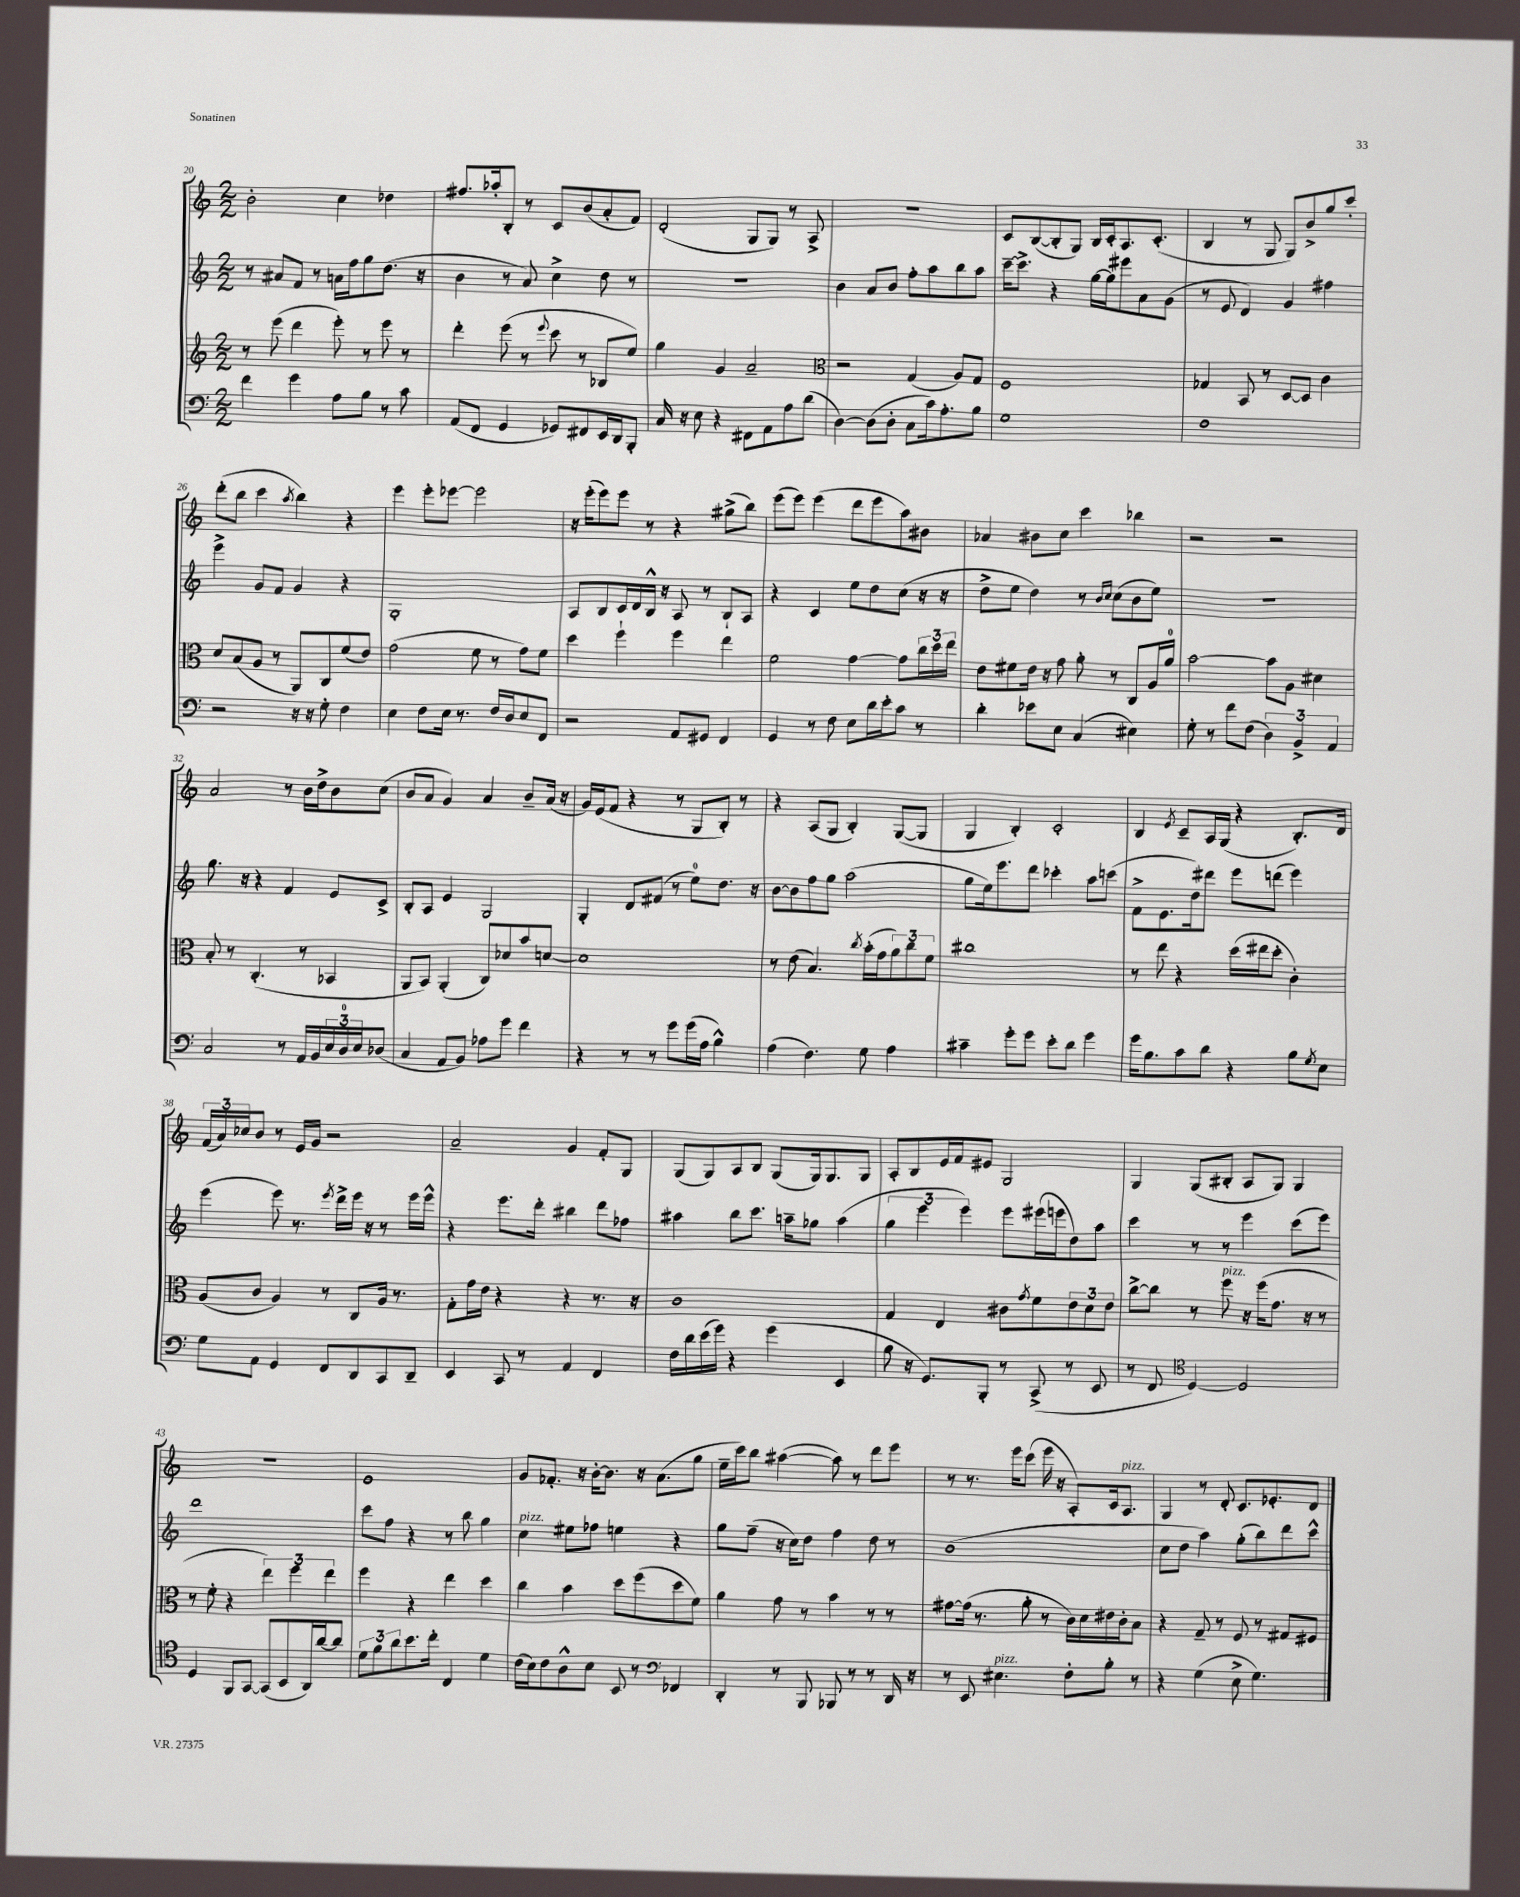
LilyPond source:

<<
\new StaffGroup <<
\new Staff = "s0" {
    \clef treble \key c \major \numericTimeSignature \time 2/2
    b'2-. c''4 des''4 |
    fis''8. aes''16-. b8-. r8 c'8 b'8( a'8-. f'8) |
    d'2-.( g8 g8) r8 a8-> |
    R1 |
    c'8 b8~( b8-. g8) b16 c'16-. a8. c'8.-.( |
    b4 r8 g8 g8) b'8-> g''8 c'''8-. |
    d'''8-.( b''8 c'''4 \acciaccatura { a''8 } b''4) r4 |
    e'''4 e'''8-. ees'''8~ ees'''2 |
    r16 e'''16-.( e'''8) e'''8 r8 r4 gis''8->( b''8) |
    e'''8( e'''8) e'''4( d'''8 e'''8 a''8) bis'8 |
    aes'4 bis'8 c''8 c'''4 bes''4 |
    r2 r2 |
    a'2 r8 b'16 d''16-> b'8 c''8( |
    b'8 a'8 g'4) a'4 b'8-- a'16( r16 |
    g'16) e'16( f'8 r4 r8 g8 b8-.) r8 |
    r4 a8( g8 b4-.) g8~( g8 |
    g4 b4-.) c'2-. |
    b4 \acciaccatura { e'8 } c'8-- a16 g16( r4 b8.-.) d'16 |
    \tuplet 3/2 { f'16( a'16) ces''16 } b'8 r8 e'16 g'16 r2 |
    a'2-- g'4 f'8-. g8 |
    g8( g8) a8 b8 g8( g16) g8. g8 |
    a8-. b8 e'16 f'16 eis'8 g2 |
    g4 g8( bis8-. a8 g8) g4 |
    r1 |
    e'1 |
    g'8 fes'8.-. r16 b'16~-. b'8. r16 a'8.( g''8 |
    e''16-- c'''16) b''8 ais''4~( ais''8) r8 d'''8 e'''8 |
    r8 r8. e'''16 c'''8( e'''16 r16 a8-.) c'16 a8.^\markup { \italic "pizz." } |
    g4 r8 d'8-. c'8. ees'8.-. d'8 \bar "|." |
}
\new Staff = "s1" {
    \clef treble \key c \major \numericTimeSignature \time 2/2
    r8 ais'8 f'8 r8 a'16 f''16 g''8 d''8.( r16 |
    b'4 r8 a'8) c''4-> d''8 r8 |
    R1 |
    b'4 a'8 b'8 f''8-. a''8 b''8 a''8 |
    c'''16~-- c'''8.-> r4 g''16~ g''16 eis'''8 a'8 g'8( |
    r8 e'8 d'4) g'4 fis''4 |
    e'''4-> g'8 f'8 g'4 r4 |
    g1-. |
    a8 b8 c'16 d'16 b16-^ r16 a8 r8 b8-! a8 |
    r4 c'4 e''8 d''8 c''8( r16 r16 |
    d''8-> e''8 d''4) r8 \grace { b'16 c''16 } c''8( b'8 e''8) |
    R1 |
    g''8. r16 r4 f'4 e'8 c'8-> |
    b8-. a8 e'4 g2 |
    g4-. d'8 fis'8( r8 e''8-0) d''8. r16 |
    b'8~ b'8 f''8 g''8 a''2( |
    g''8 e''16) e'''8. d'''8 ces'''4-. a''8 c'''8( |
    f'8-> e'8. d''16) dis'''8 e'''8 d'''8( e'''4) |
    e'''4( e'''8) r8. \acciaccatura { e'''8 } d'''16-> e'''16 r16 r8 e'''16 e'''16-^ |
    r4 e'''8. d'''16-. bis''4 d'''8 fes''8 |
    ais''4 b''8 c'''8. a''16-- ges''8 a''4( |
    \tuplet 3/2 { g''4 e'''4 e'''4) } e'''8 eis'''16( e'''16 d''8) a''8 |
    c'''4 r8 r8 e'''4 c'''8( e'''8) |
    d'''1 |
    c'''8 f''8 r4 r8 b''8 g''4 |
    c''4^\markup { \italic "pizz." } eis''8 fes''8 e''4 r4 |
    g''8 f''8--( r16 c''16) d''8 f''4 d''8 r8 |
    b'1( |
    c''8 d''8 a''4) g''8-.( b''8) d'''8 c'''8-^ \bar "|." |
}
\new Staff = "s2" {
    \clef treble \key c \major \numericTimeSignature \time 2/2
    r8 e'''8( d'''4 e'''8-.) r8 e'''8 r8 |
    d'''4-. e'''8( r8 \appoggiatura { e'''8 } c'''8 r8 bes8 e''8) |
    g''4 g'4 a'2-- |
    \clef alto r2 g4( a8) g8 |
    f1 |
    ges4 b,8 r8 d8~ d8 c'4 |
    d'8 b8( a8 r8 a,8) c8 f'8( e'8) |
    g'2( f'8 r8 g'8) f'8 |
    d''4 f''4-! f''4 e''4 |
    f'2 g'4~ g'8 \tuplet 3/2 { c''16 d''16 e''16 } |
    e'8 fis'8 e'16 r16 g'8 a'8-. r8 c8 a16 a'16-0 |
    b'2~ b'8 a8 dis'4 |
    b8-. r8 c4.-.( r8 bes,4 |
    a,8 b,8) a,4-.( c8) des'8 b'8 d'8~ |
    d'1 |
    r8 e'8( b4.) \acciaccatura { c''8 } b'16-.( g'16 \tuplet 3/2 { a'8) c''8 f'8 } |
    cis''1 |
    r8 e''8 r4 d''16( eis''16 d''8-. c'4-.) |
    a8( c'8 a4) r8 c8 a16 r8. |
    g8-. g'16 e'16 r4 r4 r8. r16 |
    c'1 |
    g4 e4 cis'8 \acciaccatura { g'8 } f'8 \tuplet 3/2 { e'8 d'8 e'8 } |
    c''8~-> c''8 r8 f''8^\markup { \italic "pizz." } r16 f''16( g'8. r16 r8 |
    r8 f'8-. r4 \tuplet 3/2 { e''4) f''4 e''4 } |
    f''4 r4 e''4 d''4 |
    c''4 b'4 d''8 f''8( d''8 f'8) |
    a'4 g'8 r8 b'4 r8 r8 |
    gis'8~ gis'16( r8. a'8-. r8 c'16) d'16 eis'16 c'16-. b8 |
    r4 g8-- r8 f8 r8 gis8 fis8 \bar "|." |
}
\new Staff = "s3" {
    \clef bass \key c \major \numericTimeSignature \time 2/2
    f'4 g'4 a8 b8 r8 c'8 |
    a,8( f,8 g,4 ges,8) fis,8 e,16 d,16 b,,8-. |
    c16 r16 e8 r4 fis,8 a,8 a8 d'8( |
    d4~) d8( d8-. c8 c'16) a8.-. b8 |
    g1 |
    f1 |
    r2 r16 r16 g8-. f4 |
    e4 f8 e16 r8. f16 d16 e8 f,8 |
    r2 a,8 gis,8 f,4 |
    g,4 r8 f8 e8 d'16 e'16-. c'8 r8 |
    d'4-. ees'8 e8 c4( eis4) |
    g8-. r8 f'8 f8( \tuplet 3/2 { d4) b,4-> a,4 } |
    c2 r8 a,16 b,16 \tuplet 3/2 { e16 d16-0 e16 } des8( |
    c4 a,8 b,8) aes8 g'8 f'4 |
    r4 r8 r8 g'8 g'16( a16 b4-^) |
    a4( f4.) g8 a4 |
    cis'4-- g'8-. g'8 e'8-. d'8 g'4 |
    g'16 b8. c'8 d'8 r4 b8 \acciaccatura { g8 } e8 |
    g8 a,8 g,4 f,8 d,8 c,8 d,8-- |
    e,4 c,8 r8 a,4 f,4 |
    f16 d'16 e'16( g'16) r4 g'4( e,4 |
    b8 r16 g,8.) b,,8-. r8 c,8->( r8 e,8 |
    r8 f,8 \clef tenor d4~) d2 |
    d4 f,8 g,8~ g,8( b,8 a,16) a'16~ a'8 |
    \tuplet 3/2 { d'8 f'8 a'8 } b'8. c''16-. c4 d'4 |
    c'16( b16) c'8 a8-^ b8 b,8 r8 \clef bass fes,4 |
    d,4-. r8 b,,8 bes,,8 r8 r8 d,16 r16 |
    r8 e,8 eis4.^\markup { \italic "pizz." } f8-. b8-. r8 |
    r4 g4( e8-> g4.) \bar "|." |
}
>>
>>
\layout { \context { \Score currentBarNumber = #20 } }
